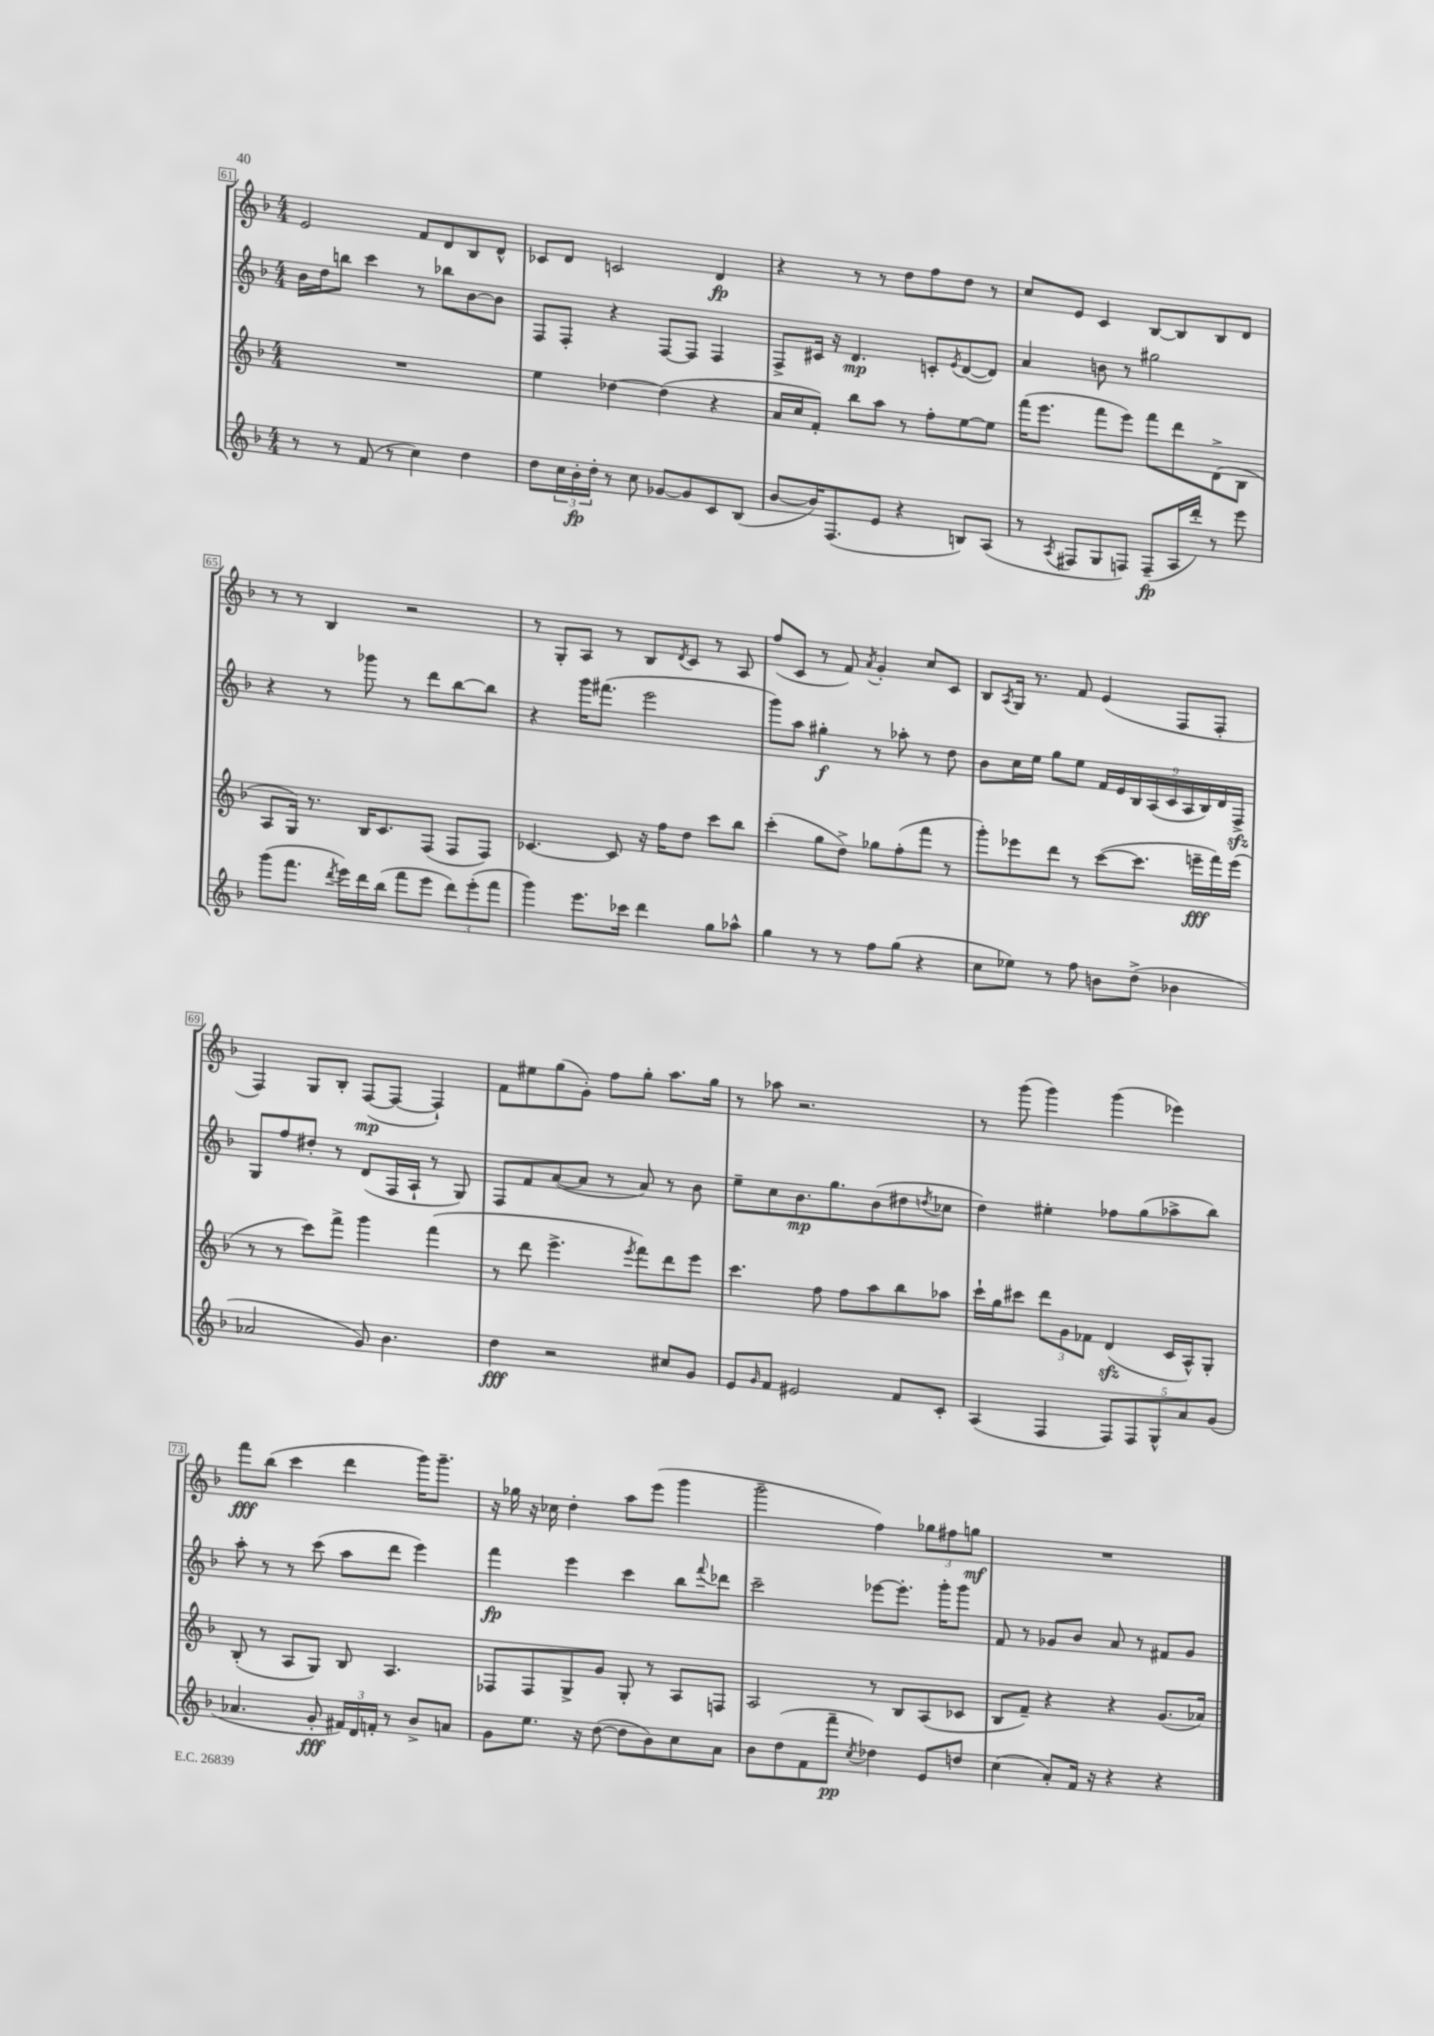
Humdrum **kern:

**kern	**kern	**kern	**kern
*staff4	*staff3	*staff2	*staff1
*clefG2	*clefG2	*clefG2	*clefG2
*k[b-]	*k[b-]	*k[b-]	*k[b-]
*M4/4	*M4/4	*M4/4	*M4/4
8r	1r	16b-\LL	2e/
.	.	16dd\J	.
8r	.	8bb\J	.
(8f/	.	4ccc\	.
8r	.	.	.
4cc\)	.	8r	8f/L
.	.	8bb-\L	8d/
4dd\	.	[8b-\	8B-/
.	.	8b-\]J	8d^^/J
=	=	=	=
8dd\L	4ee\	8F/L	8c-/L
24cc\L	.	8F'/J	8d/J
24b-'\	.	.	.
24dd'\JJ	.	.	.
8r	[4dd-\	4r	2c/
8cc\	.	.	.
[8g-/L	(4dd-\]	[8F/L	.
8g-/]	.	8F/]J	.
8c/	4r	4F/	4d/
(8B-/J	.	.	.
=	=	=	=
[8b-/L	16a/LL	8F^/L	4r
.	16cc/J	.	.
16b-/]K)	8f'/J)	16c#/Jk	.
(8.F/	.	16r	.
.	8bb-\L	4.d/	8r
8e/J	8aa\J	.	8r
4r	8r	.	8dd\L
.	8ff'\L	8c'/L	8ff\
.	.	8qe/	.
8B/L)	[8ee\	([8d/	8dd\J
(8A/J	8ee\]J	8d/]J)	8r
=	=	=	=
8r	(16fff\LK	4a/	8cc/L
.	8.eee\J	.	.
8qA/	.	.	.
8F#/L	.	.	8e/J
8G/	8fff\L	8b\	4c/
8F/J)	8eee\J)	8r	.
(8F~/L	8fff\L	2gg#\	[8B-/L
16A/L	8ddd\	.	8B-/]
16ddd'/JJ)	.	.	.
8r	(8d^\	.	8B-/
8eee\	8B-\J	.	8d/J
=	=	=	=
(8ggg\L	8A/L	4r	8r
8.fff\J	16G/Jk)	.	8r
.	8.r	.	.
.	.	8r	4B-/
8qddd/	.	.	.
16eee\LL)	.	.	.
16ddd\	16B-/LK	8ggg-\	.
(16bb-\JJ	8.c/	.	.
8fff\L	.	8r	2r
8eee\J	(8F/J	8ddd\L	.
12ddd\L)	8F/L	[8bb-\	.
(12eee'\	.	.	.
.	8F/J)	8bb-\]J	.
12fff\J	.	.	.
=	=	=	=
4ggg\)	[4.c-/	4r	8r
.	.	.	8G'/L
8.eee\L	.	16ggg\LK	8A/J
.	.	(8.fff#\J	.
.	8c-/]	.	8r
16ccc-\Jk	.	.	.
4ddd\	16r	2eee\	8B-/L
.	16ff\LK	.	.
.	.	.	8qd/
.	8dd\J	.	8c/J
8gg\L	8ccc\L	.	8r
8aa-^^\J	8bb-\J	.	8A/
=	=	=	=
4gg\	(4ccc'\	8ggg\L)	(8ff/L
.	.	8aa\J	8c/J
8r	8gg\L	4gg#'\	8r
8r	8dd^\J)	.	8f/)
.	.	.	8qa/
8ff\L	8gg-\L	8r	4g'/
(8gg\J	(8ff'\	8aa-'\	.
4r	8fff\J	8r	8cc/L
.	8r	8dd\	8c/J
=	=	=	=
8cc\L	8ggg'\L)	8b-\L	8B-/L
.	.	.	8qA/
8ee-\J)	8eee-\	16cc\L	16G/Jk
.	.	16ee\JJ	8.r
8r	8ddd\J	8gg\L	.
8ff\	8r	8ee\J	8f/
8b\L	([8ccc\L	18f/LL	(4e/
.	.	18e/	.
.	.	18B-/	.
(8dd^\J	8.ccc\]J	.	.
.	.	(18A/	.
.	.	18c/	.
4b-\	.	.	8F/L
.	.	18A/	.
.	16eee~\LL	.	.
.	.	18B-/)	.
.	16fff\)	.	8F'/J
.	.	18d/	.
.	(16eee\JJ	.	.
.	.	18F^/JJ	.
=	=	=	=
2a-/	8r	8G/L	4F/)
.	8r	8ff/	.
.	8ccc\L)	8dd#'/J	8G/L
.	8fff^\J	8r	8B-'/J
8g/)	4ggg\	(8d/L	([8F/L
4.b-\	.	16F/L	8F/_J
.	.	16A`/JJ	.
.	(4fff\	8r	4F`/])
.	.	8G/)	.
=	=	=	=
4dd\	8r	8F/L	8f\L
.	8ddd\	8f/	8ee#\
2r	4.eee^\	([8a/	(8gg\
.	.	8a/]J	8g'\J)
.	.	8r	8ff\L
.	8qeee/	.	.
.	8fff\L)	8a/)	8gg'\J
8cc#/L	8ddd\	8r	8.aa\L
8g/J	8eee\J	8b-\	.
.	.	.	16gg\Jk
=	=	=	=
8e/L	4.ccc\	8ee~\L	8r
16qqg/	.	.	.
8f/J	.	8cc\	8aa-\
2e#/	.	8.b-\	2.r
.	8ff\	.	.
.	.	8.gg\	.
.	8ff\L	.	.
.	8aa\	(8b-\	.
8f/L	8bb-\	8dd#\	.
.	.	8qdd/	.
8c'/J	8aa-\J	8cc-\J	.
=	=	=	=
(4A/	16ccc`\LL	4dd\)	8r
.	16gg\J	.	.
.	8ccc#\J	.	(8ggg\
4F/	12ddd\L	4ee#'\	4ggg\)
.	12g\	.	.
.	12f-\J	.	.
10F/L)	(4d/	8ff-\L	(4ggg\
10F/	.	.	.
.	.	(8gg\	.
10G^^/	.	.	.
.	16c/LL	8aa-^\	4eee-\)
10a/	.	.	.
.	16A^^/J)	.	.
.	8G'/J	8bb-\J)	.
(10g/J	.	.	.
=	=	=	=
4.a-/	(8B-'/	8aa'\	8fff\L
.	8r	8r	(8bb-\J
.	8A/L	8r	4ccc\
8g'/	8G/J)	(8ccc\	.
24f#/LL)	8B-/	8aa\L	4ddd\
24d/	.	.	.
24f'/JJ	.	.	.
8r	4.A/	8ddd\J	.
8b-^/L	.	4eee\)	16ggg\LK)
.	.	.	8.ggg~\J
8a/J	.	.	.
=	=	=	=
8g\L	8F-/L	4fff\	16r
.	.	.	16gg-\
8.ee\J	8F-/	.	16r
.	.	.	16cc-\
.	8G^/	4eee\	4dd'\
16r	.	.	.
([8dd\	8g/J	.	.
8dd\]L	8G'/	4ccc\	8aa\L
8b-\)	8r	.	(8eee\J
8cc\	8A/L	8bb-\L	4ggg\
.	.	8qqfff/	.
8a\J	8F/J	8ddd-\J	.
=	=	=	=
8b-\L	2A/	2ccc~\	2ggg~\
(8dd\	.	.	.
8f\	.	.	.
8fff~\J	.	.	.
8qcc/	.	.	.
4dd-\)	8r	[8eee-\L	4ff\)
.	8B-/L	8.eee-'\]J	.
8e/L	(8A/	.	12gg-\L
.	.	16ggg'\LK	.
.	.	.	12ff#\
8dd/J	8c-/J	8ggg\J	.
.	.	.	12gg\J
=	=	=	=
(4cc\	8B-/L	8f/	1r
.	8f~/J)	8r	.
8a'/L)	4r	8g-/L	.
16f/Jk	.	8b-/J	.
16r	.	.	.
4r	4r	8a/	.
.	.	8r	.
4r	(8.g/L	8f#/L	.
.	.	8g-/J	.
.	16a-/Jk)	.	.
==	==	==	==
*-	*-	*-	*-
